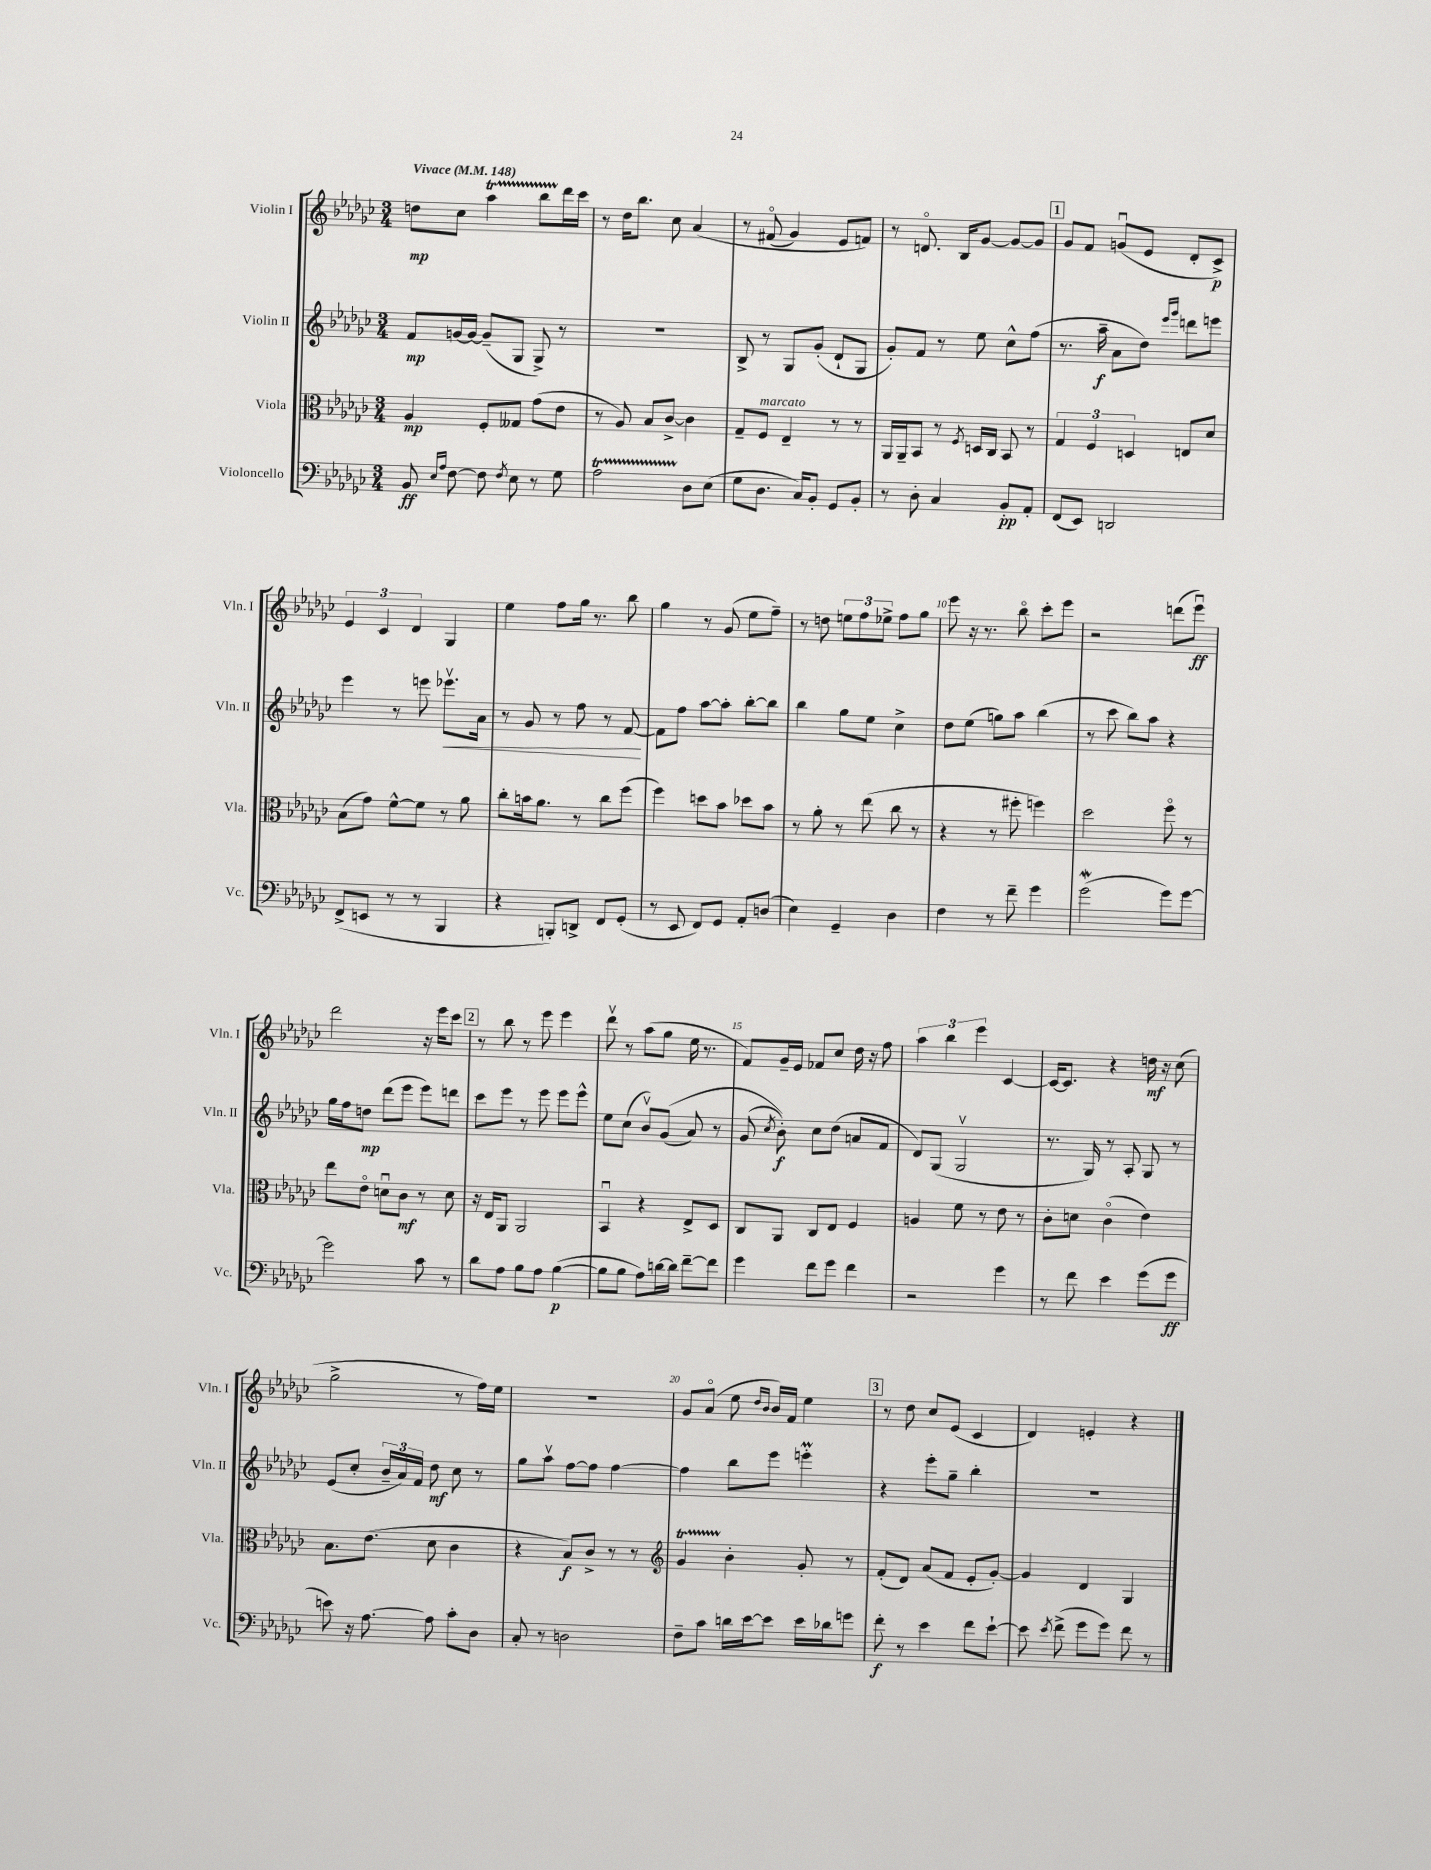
<<
\new StaffGroup <<
\new Staff = "s0" \with { instrumentName = "Violin I" shortInstrumentName = "Vln. I" } {
    \clef treble \key ges \major \numericTimeSignature \time 3/4 \tempo "Vivace" 4 = 148
    \autoBeamOff d''8[\mp ces''8] aes''4\startTrillSpan bes''8[ des'''16\stopTrillSpan ces'''16] |
    r8 des''16[ bes''8.] ces''8 aes'4\( |
    r8 fis'8\flageolet( ges'4) ees'8[ f'8]\) |
    r8 d'8.\flageolet bes16[ ges'8]~ ges'8[~ ges'8] |
    \mark \markup { \box "1" } ges'8[ f'8] g'8[\downbow( ees'8] des'8[-. ces'8]->\p) |
    \tuplet 3/2 { ees'4 ces'4 des'4 } ges4 |
    ees''4 f''8[ ges''16] r8. bes''8 |
    ges''4 r8 ges'8( ees''8[ f''8]--) |
    r8 d''8 \tuplet 3/2 { e''8[ f''8 ees''8]-> } f''8[ ges''8] |
    ees'''8 r16 r8. bes''8\flageolet ces'''8[-. ees'''8] |
    r2 d'''8[( ees'''8]\downbow\ff) |
    des'''2 r16 ees'''16[ ces'''8] |
    \mark \markup { \box "2" } r8 bes''8 r8 ees'''8 ees'''4 |
    des'''8\upbow r8 aes''8[( ges''8] ees''16 r8. |
    f'8[) ges'16-- ees'16] fes'8[ ces''8] des''16 r16 f''8 |
    \tuplet 3/2 { aes''4 bes''4 ees'''4 } ces'4~ |
    ces'16[~ ces'8.] r4 d''16\mf r16 ces''8( |
    ges''2-> r8 f''16[) ees''16] |
    R2. |
    ges'8[ aes'8]\flageolet( ees''8 \grace { des''16[ bes'16] } bes'16[) f'16] ees''4 |
    \mark \markup { \box "3" } r8 des''8 ces''8[ ees'8]( ces'4 |
    des'4) e'4-. r4 \bar "|." |
}
\new Staff = "s1" \with { instrumentName = "Violin II" shortInstrumentName = "Vln. II" } {
    \clef treble \key ges \major \numericTimeSignature \time 3/4
    \autoBeamOff f'8[\mp g'16~ g'16]~ g'8[--( ges8] ges8->) r8 |
    R2. |
    bes8-> r8 ges8[ ges'8]-.( des'8[-! ges8] |
    ges'8[-.) f'8] r8 ees''8 ces''8[-^ f''8]( |
    \mark \markup { \box "1" } r8. aes''16--\f aes'8[ des''8]) \grace { ees'''16[ ges'''16] } d'''8[ e'''8] |
    ees'''4 r8 e'''8 ees'''8.[\upbow\< aes'16] |
    r8 ges'8 r8 f''8 r8 f'8~\! |
    f'8[ f''8] aes''8[~ aes''8]-. bes''8[~-. bes''8] |
    bes''4 ges''8[ ees''8] ces''4-> |
    des''8[ ees''8]( g''8[) aes''8] bes''4( |
    r8 ces'''8 bes''8[) aes''8] r4 |
    ges''16[ f''16 d''8]\mp des'''8[( ees'''8] ees'''8[) d'''8] |
    \mark \markup { \box "2" } ces'''8[ ees'''8] r8 ees'''8 ees'''8[ ees'''8]-^ |
    ees''8[ ces''8]( bes'8[\upbow) ges'8](\( aes'8) r8 |
    ges'8( \acciaccatura { ces''8 } bes'8-.\f)\) ces''8[ des''8]( a'8[ f'8] |
    des'8[) ges8]( ges2\upbow |
    r8. ges16) r8 aes8-. ges8 r8 |
    ees'8[( ces''8]-. \tuplet 3/2 { bes'16[-- aes'16) f'16] } des''8\mf ces''8 r8 |
    ges''8[ aes''8]\upbow f''8[~ f''8] f''4~ |
    f''4 bes''8[ ees'''8] e'''4-.\prall |
    \mark \markup { \box "3" } r4 ees'''8[-. ges''8]-- bes''4-. |
    R2. \bar "|." |
}
\new Staff = "s2" \with { instrumentName = "Viola" shortInstrumentName = "Vla." } {
    \clef alto \key ges \major \numericTimeSignature \time 3/4
    \autoBeamOff aes4\mp f8[-. geses8] ges'8[( ees'8] |
    r8 aes8) bes8[ ces'8]~-> ces'4 |
    ges8[-- f8]^\markup { \italic "marcato" } ees4-- r8 r8 |
    aes,16[ aes,16-- bes,8] r8 \acciaccatura { f8 } d16[ ces16] bes,8 r8 |
    \mark \markup { \box "1" } \tuplet 3/2 { ges4 f4 d4 } e8[ des'8] |
    bes8[( ges'8]) f'8[~-^ f'8] r8 aes'8 |
    ces''8[-. b'16 aes'8.] r8 ces''8[ f''8]( |
    f''4) d''8[ bes'8] des''8[ bes'8] |
    r8 aes'8-. r8 ees''8( ces''8 r8 |
    r4 r8 fis''8-. f''4) |
    des''2 f''8\flageolet r8 |
    ees''8[ ees'8]\flageolet d'8[\downbow ces'8]\mf r8 d'8 |
    \mark \markup { \box "2" } r16 ees16[ aes,8] aes,2 |
    bes,4\downbow r4 ees8[-> des8] |
    ces8[ aes,8] ces8[ ees8] f4 |
    a4 f'8 r8 ees'8 r8 |
    ces'8[-. d'8] ces'4\flageolet( ees'4) |
    bes8.[ ees'8.]( des'8 ces'4 |
    r4 bes8[\f) ces'8]-> r8 r8 |
    \clef treble ges'4\startTrillSpan bes'4-.\stopTrillSpan ges'8-. r8 |
    \mark \markup { \box "3" } f'8[-.( des'8]) aes'8[( f'8] ees'8[-. ges'8]~-.) |
    ges'4 des'4 ges4 \bar "|." |
}
\new Staff = "s3" \with { instrumentName = "Violoncello" shortInstrumentName = "Vc." } {
    \clef bass \key ges \major \numericTimeSignature \time 3/4
    \autoBeamOff bes,8\ff \grace { ees16[ aes16] } f8~ f8 \acciaccatura { f8 } ees8 r8 ges8 |
    aes2\startTrillSpan des8[\stopTrillSpan ees8]( |
    ges8[ des8.] ces16[) bes,8]-. ges,8[ bes,8]-. |
    r8 des8-. ces4 bes,8[-.\pp aes,8]-. |
    \mark \markup { \box "1" } f,8[( ees,8]) d,2 |
    f,8[->( e,8] r8 r8 bes,,4 |
    r4 b,,8[-.) d,8]-> f,8[ ges,8]-.( |
    r8 ees,8 f,8[) ges,8] aes,8[-. d8]( |
    ees4) ges,4-- des4 |
    f4 r8 f'8-- ges'4 |
    ges'2\mordent( ges'8[) ges'8]~ |
    ges'2 ces'8 r8 |
    \mark \markup { \box "2" } des'8[ aes8] bes8[ aes8] bes4~\p( |
    bes8[ bes8] aes8[) d'16~ d'16] f'8[~-- f'8] |
    ges'4 f'8[ ges'8] f'4 |
    r2 ges'4 |
    r8 f'8 ees'4 ges'8[( ges'8]\ff |
    e'8) r16 aes8.~ aes8 ces'8[-. des8] |
    ces8-. r8 d2 |
    f8[-- ces'8] d'16[ ees'16~ ees'8] ees'16[ des'16 g'8] |
    \mark \markup { \box "3" } f'8-.\f r8 ees'4 f'8[ ees'8]~-! |
    ees'8 \acciaccatura { ees'8 } f'8->( ges'8[ ges'8]) f'8 r8 \bar "|." |
}
>>
>>
\layout { \context { \Score \override BarNumber.break-visibility = ##(#f #t #t) barNumberVisibility = #(every-nth-bar-number-visible 5) } }
